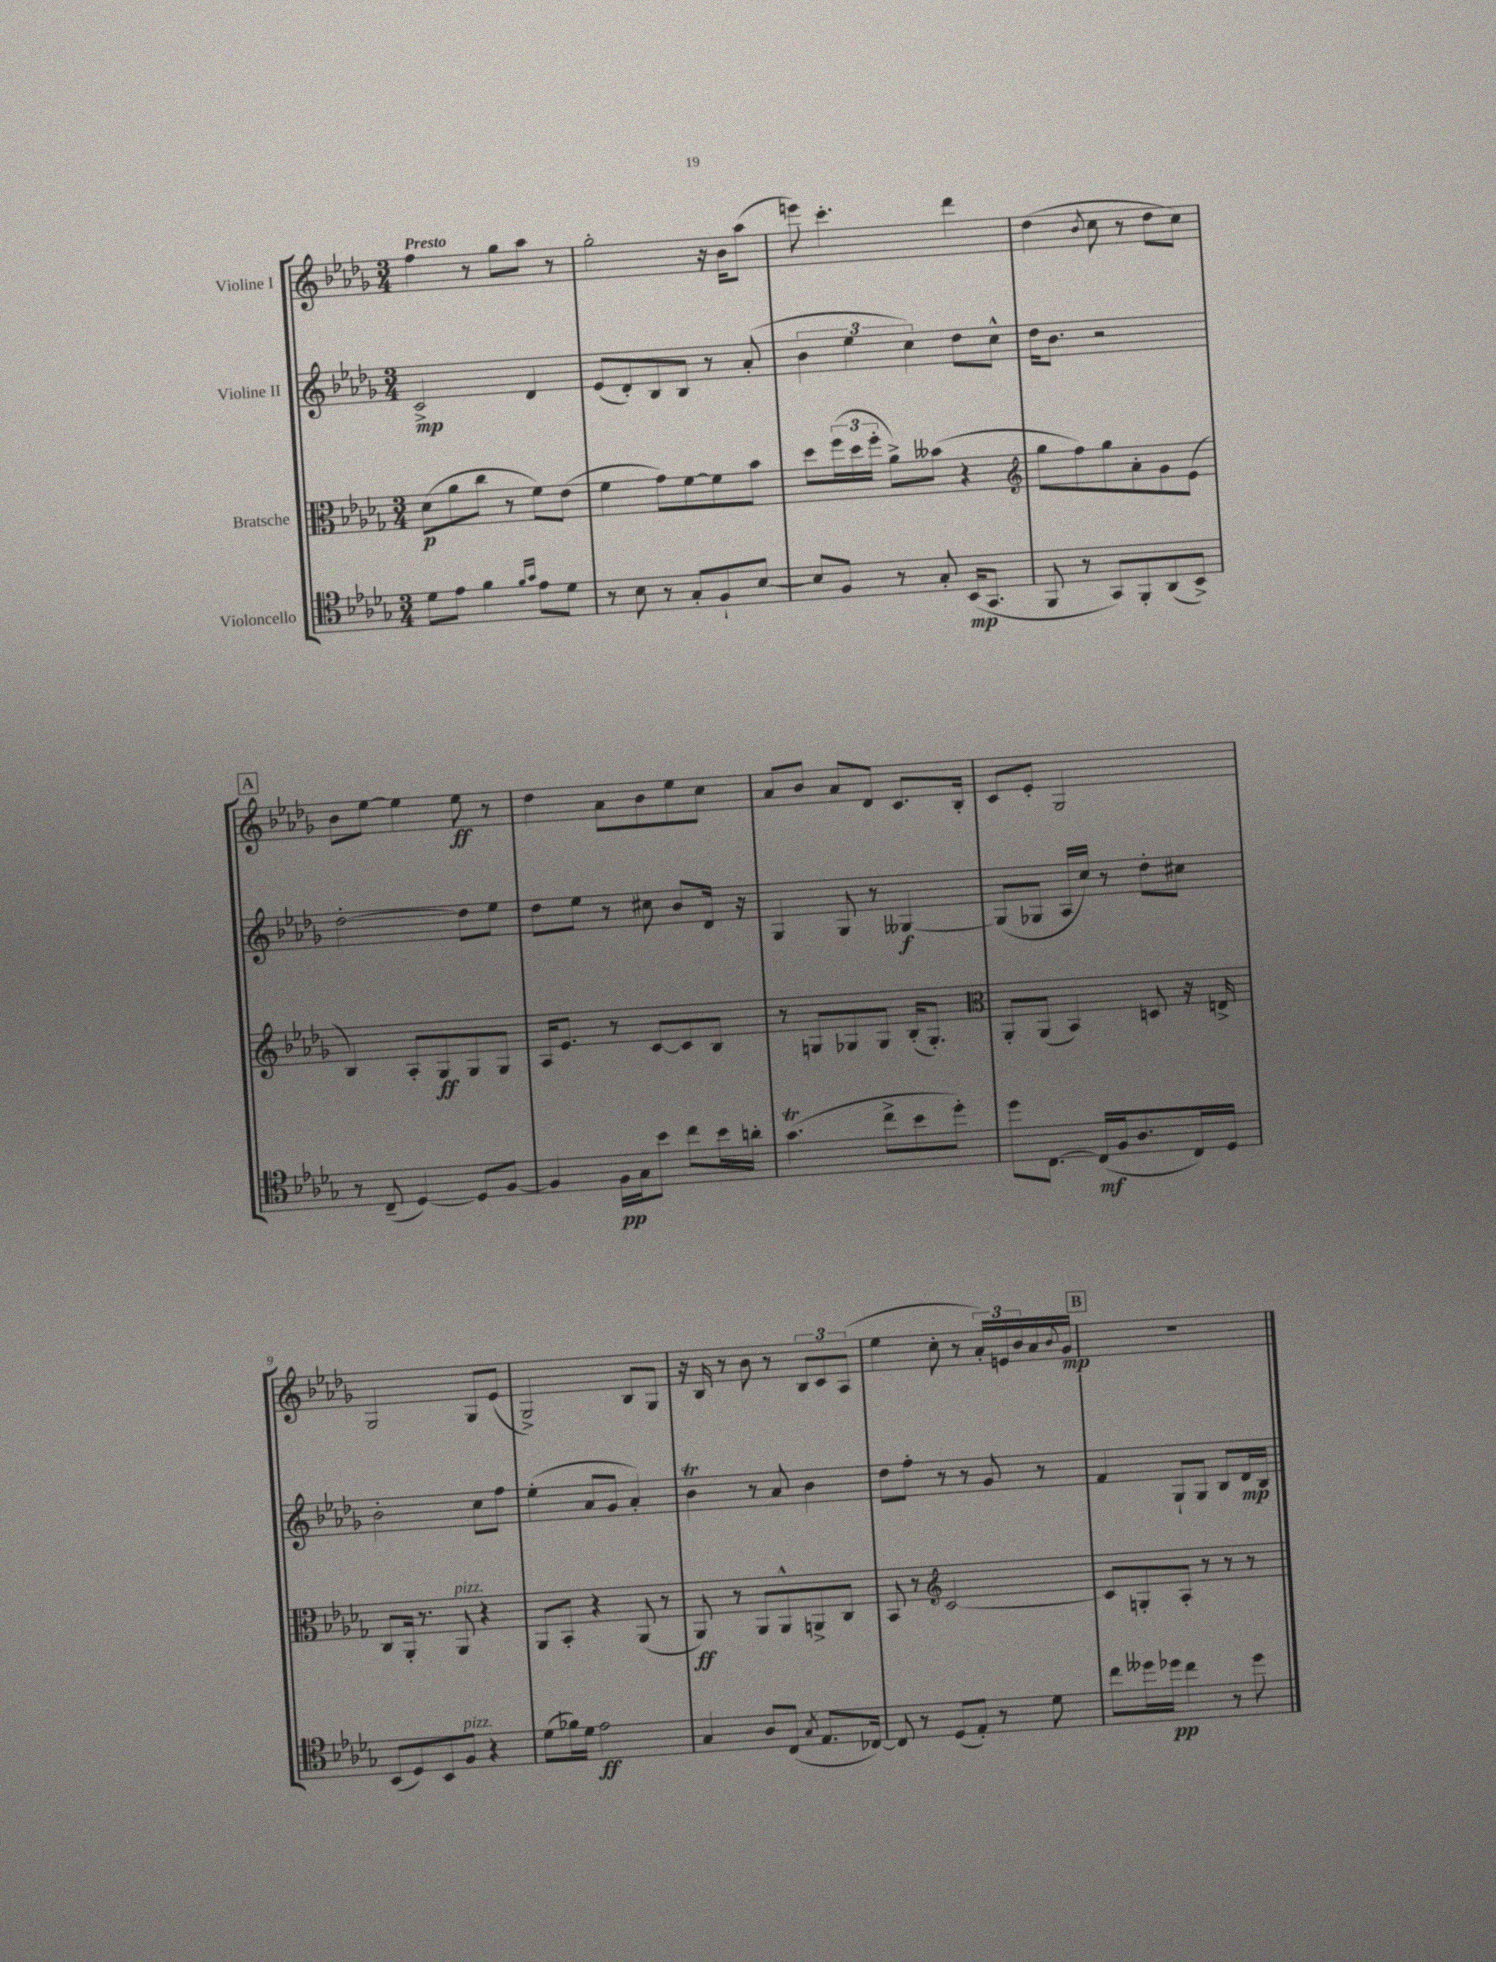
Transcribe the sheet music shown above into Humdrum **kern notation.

**kern	**dynam	**kern	**dynam	**kern	**dynam	**kern	**dynam
*part4	*part4	*part3	*part3	*part2	*part2	*part1	*part1
*staff4	*staff4	*staff3	*staff3	*staff2	*staff2	*staff1	*staff1
*I"Violoncello	*	*I"Bratsche	*	*I"Violine II	*	*I"Violine I	*
*clefC4	*	*clefC3	*	*clefG2	*	*clefG2	*
*k[b-e-a-d-g-]	*	*k[b-e-a-d-g-]	*	*k[b-e-a-d-g-]	*	*k[b-e-a-d-g-]	*
*M3/4	*	*M3/4	*	*M3/4	*	*M3/4	*
=1	=1	=1	=1	=1	=1	=1	=1
!	!	!	!	!	!	!LO:TX:a:B:t=Presto	!
8d-\L	.	(8d-\L	p	2c^/	mp	4ff\	.
8e-\J	.	8a-\	.	.	.	.	.
4f\	.	8cc\J	.	.	.	8r	.
.	.	8r	.	.	.	8gg-\L	.
16qqf/LL	.	.	.	.	.	.	.
16qqg-/JJ	.	.	.	.	.	.	.
8e-\L	.	8f\L)	.	4d-/	.	8aa-\J	.
8d-\J	.	(8e-\J	.	.	.	8r	.
=2	=2	=2	=2	=2	=2	=2	=2
8r	.	4f\	.	(8e-/L	.	2gg-'\	.
8B-\	.	.	.	8d-'/)	.	.	.
8r	.	8g-\L)	.	8B-/	.	.	.
8G-'/L	.	[8f\	.	8B-/J	.	.	.
8F`/	.	8f\]	.	8r	.	16r	.
.	.	.	.	.	.	16b-\KL	.
[8B-/J	.	8b-\J	.	(8a-'/	.	(8aa-\J	.
=3	=3	=3	=3	=3	=3	=3	=3
8B-/L]	.	8dd-\L	.	6b-\	.	8eeen\)	.
8F/J	.	(24ff\L	.	.	.	4.ccc'\	.
.	.	24dd-\	.	6ee-\	.	.	.
.	.	24ff'\JJ	.	.	.	.	.
8r	.	8a-^\L)	.	.	.	.	.
.	.	.	.	6cc\)	.	.	.
8G-'/	.	(8b--X\J	.	.	.	.	.
(16BB-/KL	mp	4r	.	8dd-\L	.	4ddd-\	.
8.GG-/J	.	.	.	.	.	.	.
.	.	.	.	8cc^^\J	.	.	.
=4	=4	=4	=4	=4	=4	=4	=4
*	*	*clefG2	*	*	*	*	*
8FF/	.	8gg-\L	.	16dd-\KL	.	(4dd-\	.
.	.	.	.	8.b-\J	.	.	.
8r	.	8ff\)	.	.	.	.	.
.	.	.	.	.	.	8qb-/	.
8GG-/L)	.	8gg-\	.	2r	.	8cc\	.
8FF'/	.	8a-'\	.	.	.	8r	.
(8AA-/	.	8g-\	.	.	.	8dd-\L	.
8BB-^/J)	.	(8e-\J	.	.	.	8cc\J)	.
!!LO:LB:g=z
!!LO:REH:place=s1:t=A
=5	=5	=5	=5	=5	=5	=5	=5
8r	.	4B-/)	.	[2dd-'\	.	8b-\L	.
(8C~/	.	.	.	.	.	[8ee-\J	.
[4D-/)	.	8A-'/L	.	.	.	4ee-\]	.
.	.	8G-/	ff	.	.	.	.
8D-/L]	.	8G-/	.	8dd-\L]	.	8ee-\	ff
[8F/J	.	8G-/J	.	8ee-\J	.	8r	.
=6	=6	=6	=6	=6	=6	=6	=6
4F/]	.	16A-/KL	.	8dd-\L	.	4dd-\	.
.	.	8.e-/J	.	.	.	.	.
.	.	.	.	8ee-\J	.	.	.
16F\LL	pp	8r	.	8r	.	8a-\L	.
16G-\J	.	.	.	.	.	.	.
8b-\J	.	[8c/L	.	8cc#X\	.	8b-\	.
8cc\L	.	8c/]	.	8b-/L	.	8ee-\	.
16b-\L	.	8B-/J	.	16d-/Jk	.	8cc\J	.
16an'\JJ	.	.	.	16r	.	.	.
=7	=7	=7	=7	=7	=7	=7	=7
(4.g-T\	.	8r	.	4G-/	.	8a-/L	.
.	.	8Gn/L	.	.	.	8b-/J	.
.	.	8G-X/	.	8G-/	.	8a-/L	.
8cc^\L	.	8G-/J	.	8r	.	8d-/J	.
8b-\	.	(16B-'/KL	.	[4G--X/	f	8.c/L	.
.	.	8.G-'/J)	.	.	.	.	.
8dd-'\J)	.	.	.	.	.	.	.
.	.	.	.	.	.	16B-'/Jk	.
=8	=8	=8	=8	=8	=8	=8	=8
*	*	*clefC3	*	*	*	*	*
8dd-\L	.	8AA-'/L	.	(8G--/L]	.	8c/L	.
[8.C\J	.	(8AA-/J	.	8G-X/J	.	8e-'/J	.
.	.	4BB-/)	.	16A-/LL	.	2G-/	.
(16C/LL]	mf	.	.	16cc/JJ)	.	.	.
16F/J	.	.	.	8r	.	.	.
8.A-/	.	.	.	.	.	.	.
.	.	8Dn/	.	8dd-'\L	.	.	.
16C/L)	.	16r	.	8cc#X\J	.	.	.
16D-/JJ	.	16En^/	.	.	.	.	.
!!LO:LB:g=z
=9	=9	=9	=9	=9	=9	=9	=9
(8BB-/L	.	8C/L	.	2b-'\	.	2G-/	.
8D-/)	.	16AA-'/Jk	.	.	.	.	.
.	.	8.r	.	.	.	.	.
8BB-/	.	.	.	.	.	.	.
!	!	!LO:TX:a:i:t=pizz.	!	!	!	!	!
!LO:TX:a:i:t=pizz.	!	!	!	!	!	!	!
8F/J	.	8AA-/	.	.	.	.	.
4r	.	4r	.	8cc\L	.	8G-/L	.
.	.	.	.	8ff\J	.	(8e-/J	.
=10	=10	=10	=10	=10	=10	=10	=10
(8d-\L	.	8AA-/L	.	(4ee-'\	.	2G-^/)	.
16f-X\L)	.	8BB-'/J	.	.	.	.	.
16d-\JJ	.	.	.	.	.	.	.
2e-\	ff	4r	.	8a-/L	.	.	.
.	.	.	.	8g-/J	.	.	.
.	.	(8AA-/	.	4a-'/)	.	8B-/L	.
.	.	8r	.	.	.	8G-/J	.
=11	=11	=11	=11	=11	=11	=11	=11
4G-/	.	8AA-/)	ff	4b-T\	.	16r	.
.	.	.	.	.	.	16B-/	.
.	.	8r	.	.	.	8r	.
8A-/L	.	8AA-/L	.	8r	.	8b-\	.
(8C/J	.	8AA-^^/	.	8a-/	.	8r	.
8qG-/	.	.	.	.	.	.	.
8.E-/L	.	8AAn^/	.	4b-\	.	12B-/L	.
.	.	.	.	.	.	12c/	.
.	.	8C/J	.	.	.	.	.
.	.	.	.	.	.	(12A-/J	.
[16C-X/Jk)	.	.	.	.	.	.	.
=12	=12	=12	=12	=12	=12	=12	=12
8C-/]	.	8BB-/	.	8dd-\L	.	4ee-\	.
8r	.	8r	.	8ff'\J	.	.	.
*	*	*clefG2	*	*	*	*	*
(8D-/L	.	[2c/	.	8r	.	8cc'\	.
8E-'/J)	.	.	.	8r	.	8r	.
8r	.	.	.	8g-/	.	24a-'/LL)	.
.	.	.	.	.	.	24en/	.
.	.	.	.	.	.	24b-/	.
8d-\	.	.	.	8r	.	16a-/	.
.	.	.	.	.	.	8qqb-/	.
.	.	.	.	.	.	16g-/JJ	mp
!!LO:REH:place=s1:t=B
=13	=13	=13	=13	=13	=13	=13	=13
8cc\L	.	8c/L]	.	4f/	.	2.r	.
16dd--X\L	.	8Gn'/	.	.	.	.	.
16dd-X\JJ	pp	.	.	.	.	.	.
4cc\	.	8A-'/J	.	8G-`/L	.	.	.
.	.	8r	.	8G-/J	.	.	.
8r	.	8r	.	8B-/L	.	.	.
8dd-\	.	8r	.	16d-/L	mp	.	.
.	.	.	.	16B-/JJ	.	.	.
==	==	==	==	==	==	==	==
*-	*-	*-	*-	*-	*-	*-	*-
